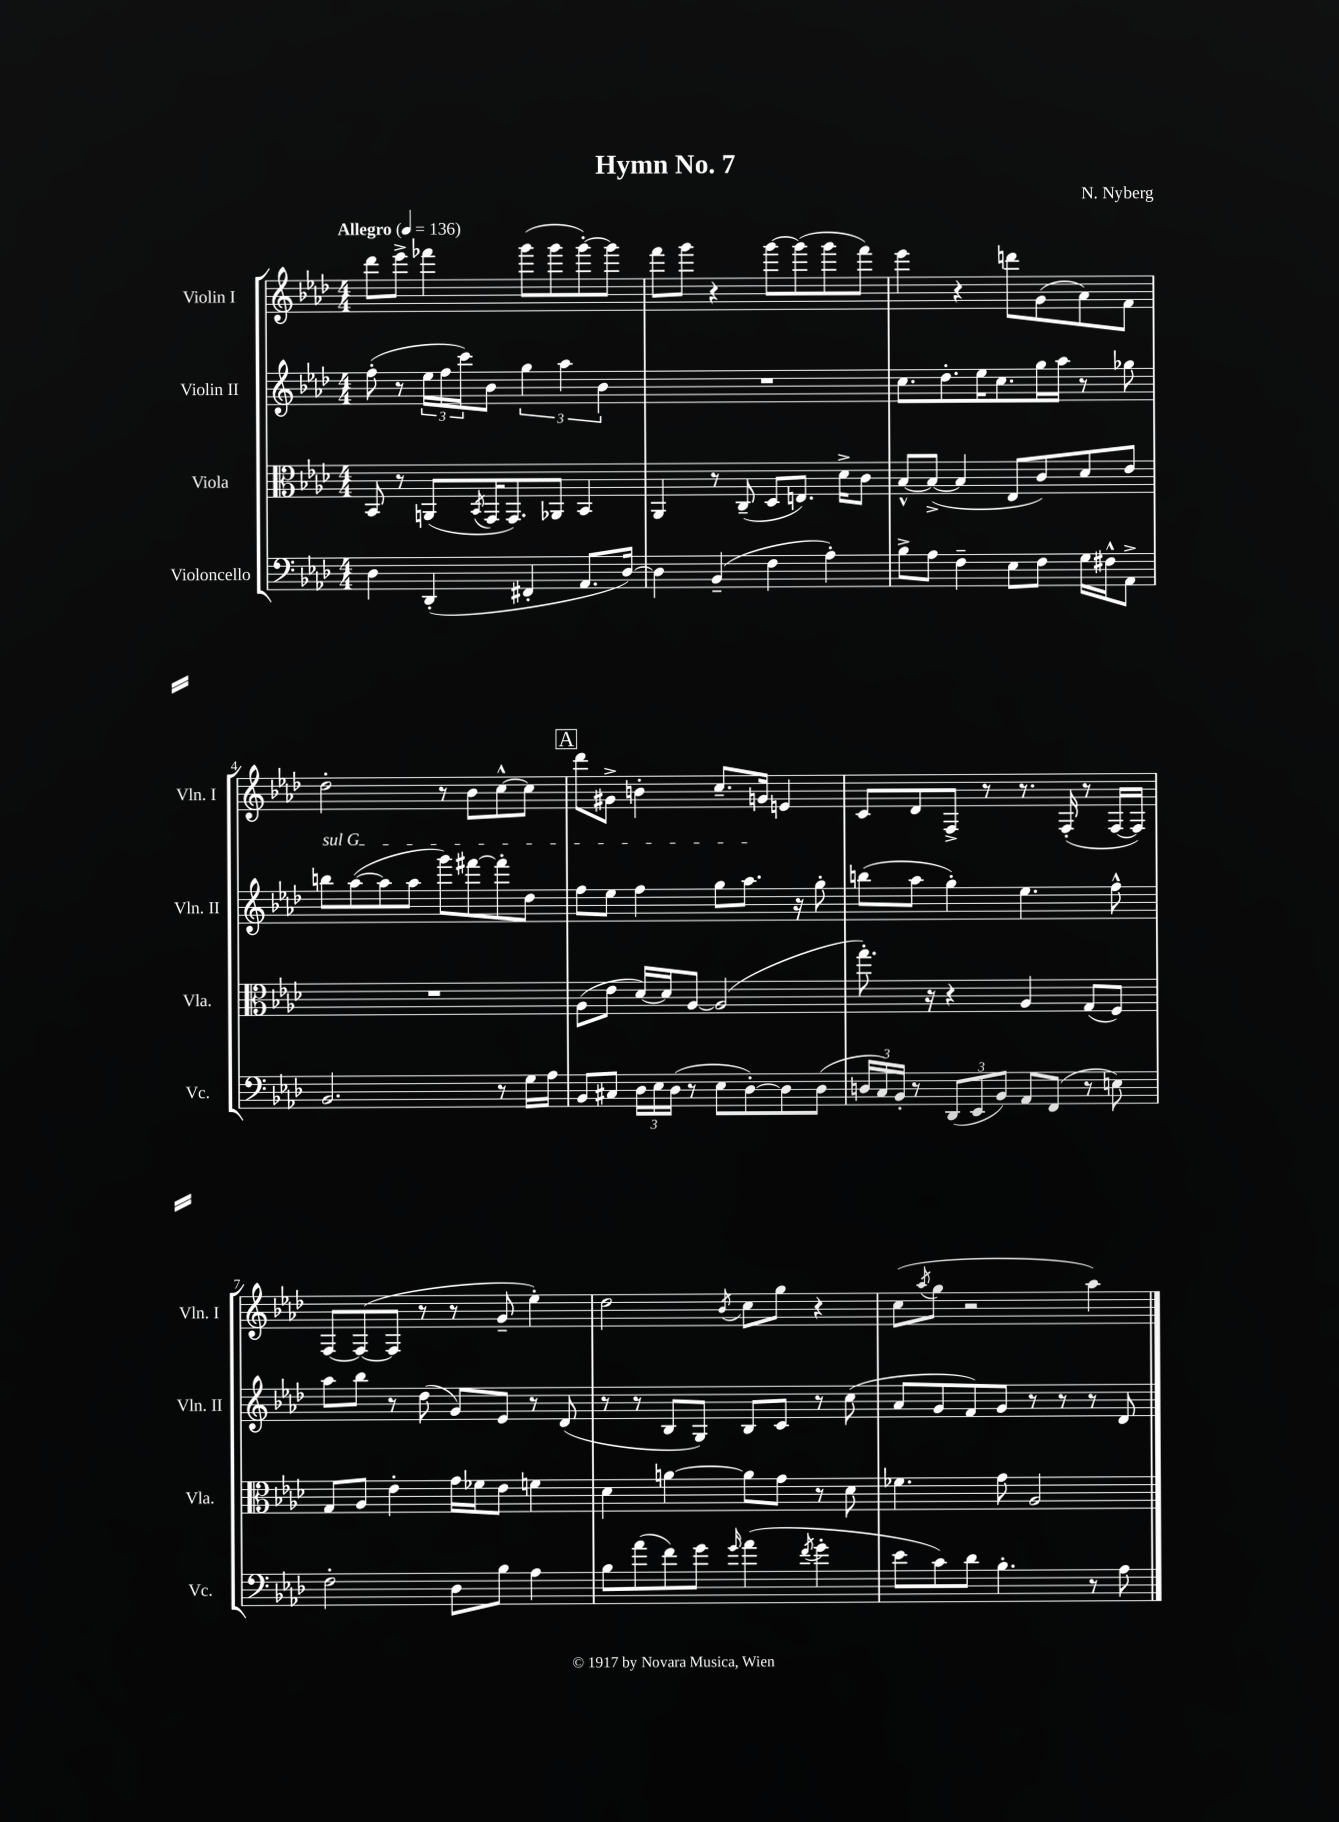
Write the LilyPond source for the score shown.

\header { title = "Hymn No. 7" composer = "N. Nyberg" }
<<
\new StaffGroup <<
\new Staff = "s0" \with { instrumentName = "Violin I" shortInstrumentName = "Vln. I" } {
    \clef treble \key aes \major \numericTimeSignature \time 4/4 \tempo "Allegro" 4 = 136
    des'''8 ees'''8-> fes'''4 g'''8( g'''8 g'''8~-.) g'''8 |
    f'''8 g'''8 r4 g'''8~ g'''8( g'''8 f'''8) |
    ees'''4 r4 d'''8 g'8( aes'8) f'8 |
    des''2-. r8 bes'8 c''8~-^ c''8 |
    \mark \markup { \box "A" } des'''8 gis'8-> b'4-. c''8.-- g'16 e'4 |
    c'8 des'8 f8-> r8 r8. f16-.( r8 f16~ f16) |
    f8~ f8~( f8 r8 r8 g'8-- ees''4-.) |
    des''2 \acciaccatura { bes'8 } c''8 g''8 r4 |
    c''8( \acciaccatura { aes''8 } g''8 r2 aes''4) \bar "|." |
}
\new Staff = "s1" \with { instrumentName = "Violin II" shortInstrumentName = "Vln. II" } {
    \clef treble \key aes \major \numericTimeSignature \time 4/4
    f''8-.( r8 \tuplet 3/2 { ees''16 f''16 c'''16) } bes'8 \tuplet 3/2 { g''4 aes''4 bes'4 } |
    R1 |
    c''8. des''8.-. ees''16 c''8. g''16 aes''16 r8 ges''8 |
    \once \override TextSpanner.bound-details.left.text = \markup { \italic "sul G" } b''8\startTextSpan aes''8~( aes''8 aes''8 g'''8) fis'''8~ fis'''8-. des''8 |
    \mark \markup { \box "A" } f''8 ees''8 f''4 g''8 aes''8.\stopTextSpan r16 g''8-. |
    b''8( aes''8 g''4-.) ees''4. f''8-^ |
    aes''8 bes''8 r8 des''8( g'8) ees'8 r8 des'8( |
    r8 r8 bes8 g8) bes8 c'8 r8 c''8( |
    aes'8 g'8 f'8) g'8 r8 r8 r8 des'8 \bar "|." |
}
\new Staff = "s2" \with { instrumentName = "Viola" shortInstrumentName = "Vla." } {
    \clef alto \key aes \major \numericTimeSignature \time 4/4
    bes,8 r8 a,8( \acciaccatura { bes,8 } g,16 g,8.) aes,8 bes,4 |
    aes,4 r8 c8--( des8 e8.) des'16-> c'8 |
    bes8~-^ bes8~->( bes4 ees8 c'8) des'8 ees'8 |
    R1 |
    \mark \markup { \box "A" } aes8( ees'8 des'16~) des'16 aes8~ aes2( |
    g''8.-.) r16 r4 aes4 g8( f8) |
    g8 aes8 ees'4-. g'16 fes'16 ees'8 f'4 |
    des'4 a'4~ a'8 g'8 r8 des'8 |
    fes'4. g'8 aes2 \bar "|." |
}
\new Staff = "s3" \with { instrumentName = "Violoncello" shortInstrumentName = "Vc." } {
    \clef bass \key aes \major \numericTimeSignature \time 4/4
    des4 des,4-.( fis,4-. aes,8. des16~) |
    des4 bes,4--( f4 aes4-.) |
    bes8-> aes8 f4-- ees8 f8 g16 fis16-^ aes,8-> |
    bes,2. r8 g16 aes16 |
    \mark \markup { \box "A" } bes,8 cis8 \tuplet 3/2 { des16 ees16 des16( } r8 ees8 des8~-.) des8 des8( |
    \tuplet 3/2 { d16 c16) bes,16-. } r8 \tuplet 3/2 { des,8( ees,8 bes,8) } aes,8 f,8( r8 e8) |
    f2-. des8 bes8 aes4 |
    bes8 aes'8( f'8) g'8 \grace { g'16 } aes'4( \acciaccatura { f'8 } g'4-. |
    ees'8 c'8) des'8 bes4.-. r8 aes8 \bar "|." |
}
>>
>>
